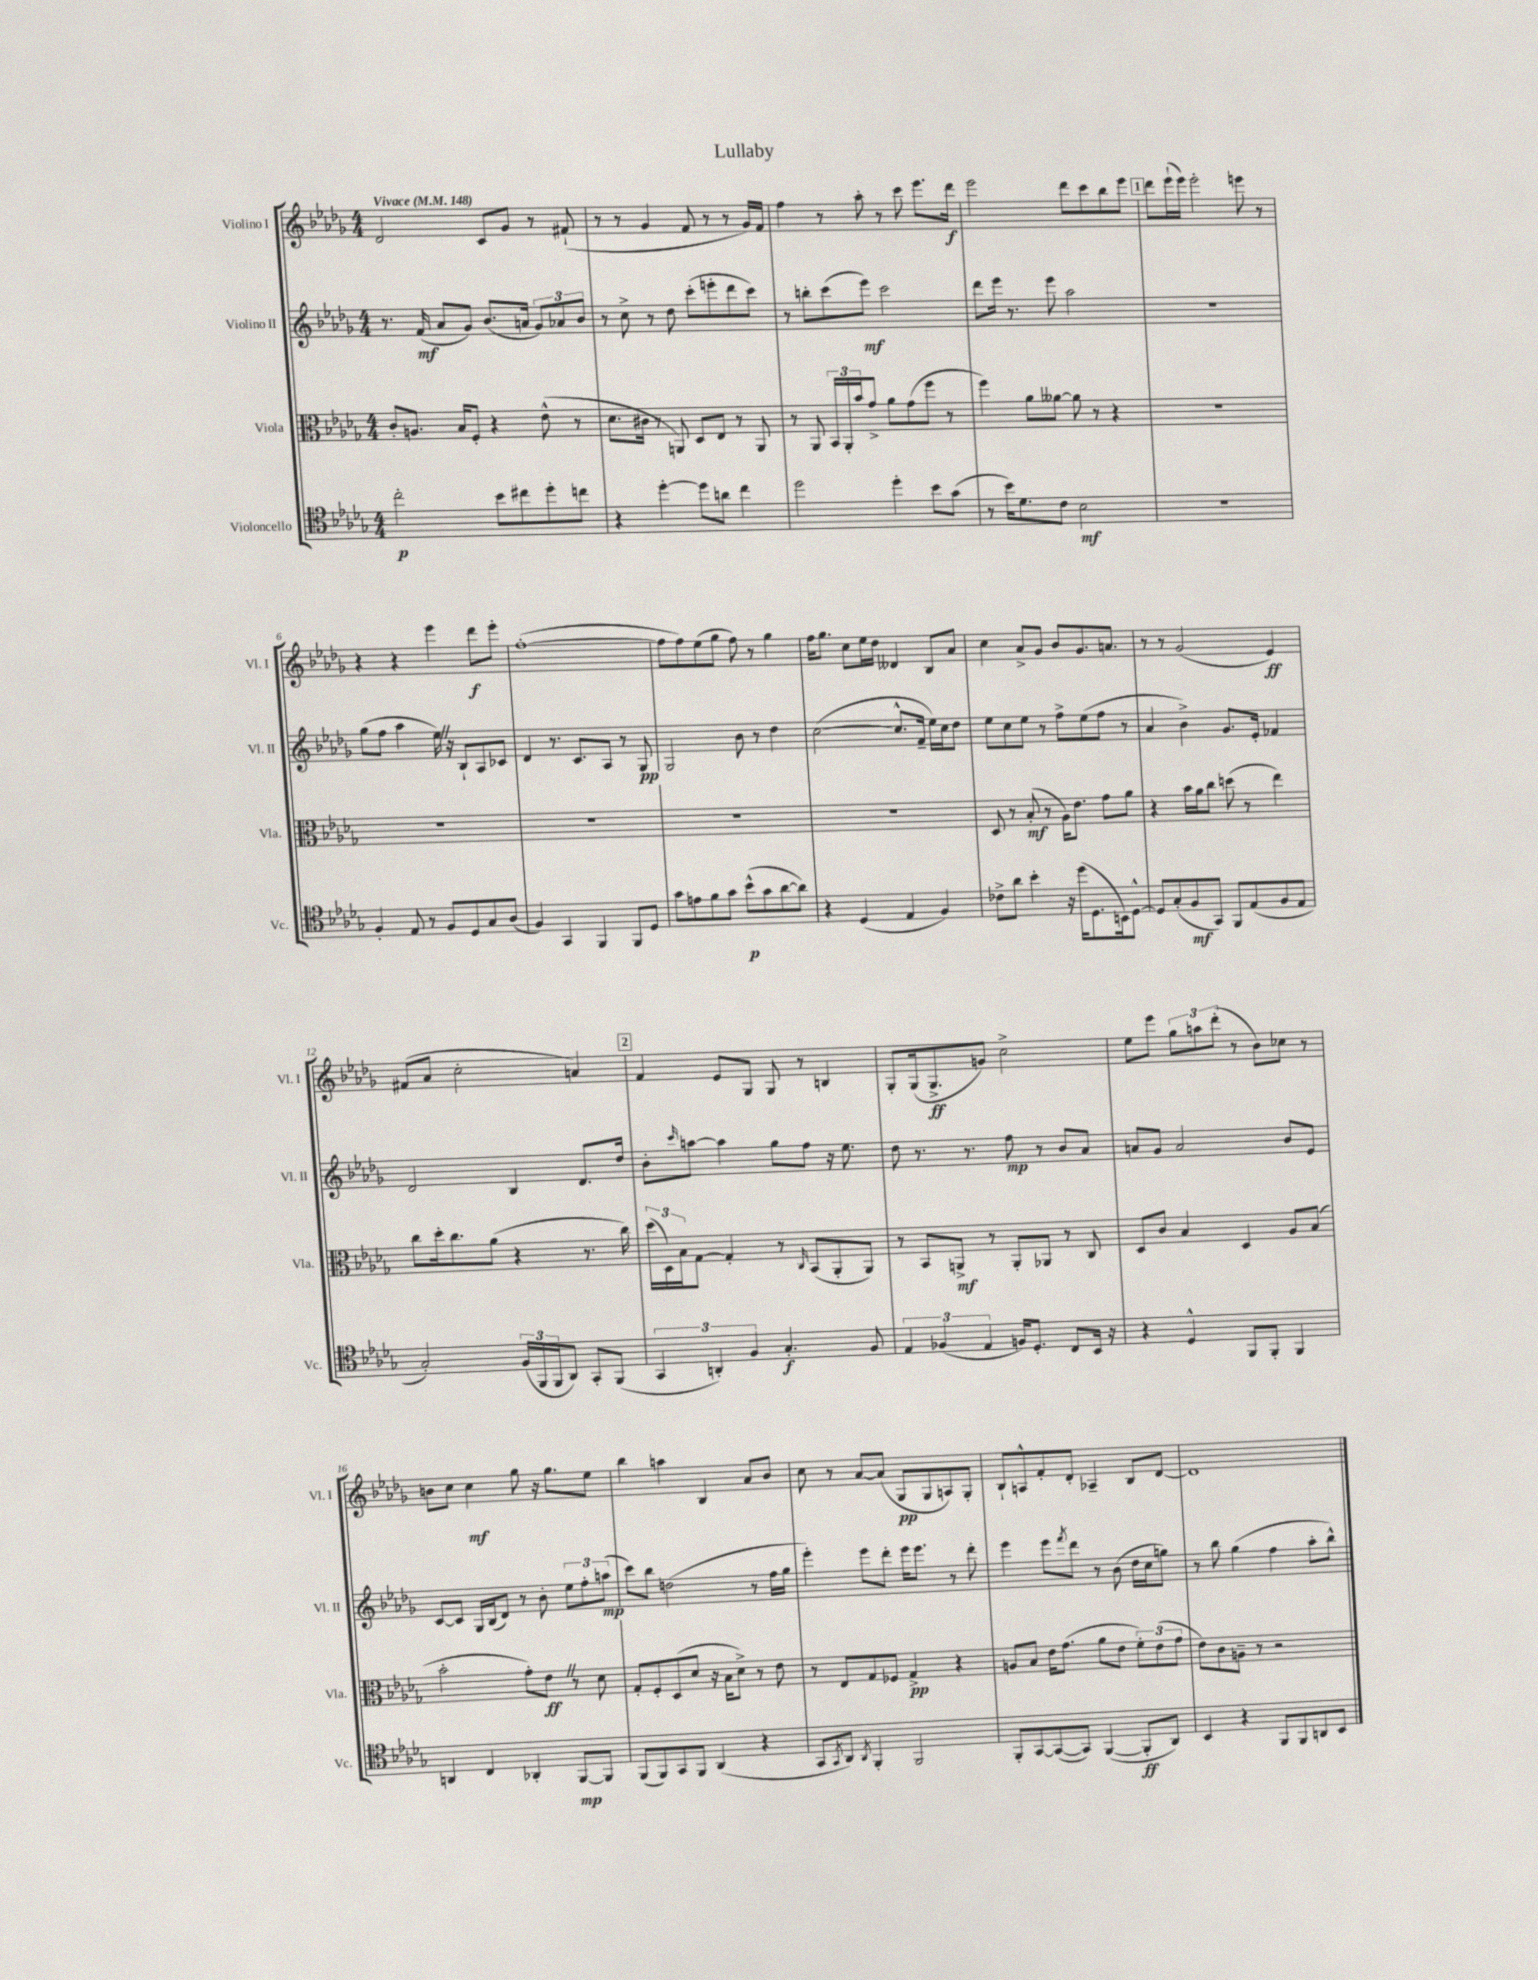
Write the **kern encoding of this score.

**kern	**kern	**kern	**kern
*staff4	*staff3	*staff2	*staff1
*clefC4	*clefC3	*clefG2	*clefG2
*k[b-e-a-d-g-]	*k[b-e-a-d-g-]	*k[b-e-a-d-g-]	*k[b-e-a-d-g-]
*M4/4	*M4/4	*M4/4	*M4/4
*MM148	*MM148	*MM148	*MM148
2cc'\	8c'/L	8.r	2d-/
.	8.A/J	.	.
.	.	(16f/	.
.	.	8a-/L	.
.	16B-/LK	.	.
.	8F'/J	8g-/J)	.
8b-\L	4r	(8.b-/L	8c/L
8cc#\	.	.	8g-/J
.	.	16a/Jk	.
8dd-'\	(8e-^^\	12g-/L)	8r
.	.	12a-/	.
8cc\J	8r	.	(8f#`/
.	.	12b-/J	.
=	=	=	=
4r	8.d-\L	8r	8r
.	.	8cc^\	8r
.	16c#\Jk	.	.
[4dd-'\	8r	8r	4g-/
.	8AA/)	8dd-\	.
8dd-\]L	8D-/L	(8ccc'\L	8f/
8a\J	8E-/J	8eee'\	8r
4cc\	8r	8ddd-\	8r
.	8AA/	8ccc\J)	16g-/LL)
.	.	.	16f/JJ
=	=	=	=
2dd-\	8r	8r	4ff\
.	8AA-/	8bb'\L	.
.	24BB-/LL	(8ccc\	8r
.	24AA-'/	.	.
.	24b-/J	.	.
.	8g-^/J	8eee-\J)	8aa-'\
4dd-'\	8a-\L	2ccc\	8r
.	(8g-\	.	8ccc\
8b-\L	8ff\J	.	8.eee-\L
(8g-\J	8r	.	.
.	.	.	16ddd-\Jk
=	=	=	=
8r	4ff\)	8ddd-\L	2eee-\
16b-\LK)	.	16eee-\Jk	.
8.d-\	.	8.r	.
.	8a-\L	.	.
8c\J	[8a--\J	8eee-\	.
2B-\	8a--\]	2aa-\	8ddd-\L
.	8r	.	8ccc\
.	4r	.	8bb-\
.	.	.	8eee-\J
=	=	=	=
1r	1r	1r	8ddd-\L
.	.	.	(16eee-`\L
.	.	.	16eee-\JJ)
.	.	.	2eee-'\
.	.	.	8eee\
.	.	.	8r
=	=	=	=
4F'/	1r	(8gg-\L	4r
.	.	8ff\J	.
8E-/	.	4aa-\	4r
8r	.	.	.
8F/L	.	16ee-\)	4eee-\
.	.	16r	.
8D-/	.	8B-`/L	.
8G-/	.	8A-/	8ddd-\L
(8A-/J	.	8c-/J	8eee-'\J
=	=	=	=
4F/)	1r	4d-/	([1ff'
4GG-/	.	8.r	.
.	.	8.c/L	.
4FF/	.	.	.
.	.	8A-/J	.
8FF/L	.	8r	.
8D-/J	.	8G-/	.
=	=	=	=
8g-\L	1r	2G-/	8ff\]L
8e\	.	.	8ff\)
8f\	.	.	(8ee-\
8g-\J	.	.	8gg-\J
(8b-^^\L	.	8b-\	8ff\)
8g-\	.	8r	8r
[8a-\	.	4dd-\	4gg-\
8a-\]J)	.	.	.
=	=	=	=
4r	1r	([2cc\	16ff\LK
.	.	.	8.gg-\J
(4D-/	.	.	8cc\L
.	.	.	16ee-\L
.	.	.	16dd-\JJ
4E-/	.	8.cc^^/]L	4d--/
.	.	16f~/Jk	.
4F/)	.	16ee-\LL)	8B-/L
.	.	16cc\J	.
.	.	8dd-\J	8a-/J
=	=	=	=
8c-^\L	8D-/	8ee-\L	4cc\
8a-\J	8r	8cc\	.
4b-'\	(8B-'/	8ee-\J	8a-^/L
.	8r	8r	8g-/J
16r	16A-\LK)	8ff^\L	8b-/L
(16dd-\LK	8.e-\J	.	.
8.D-\	.	(8ee-\	8.g-/
.	8g-\L	8ff\J	.
16BB\k)	.	.	8.a/J
[8D-^^\J	8a-\J	8r	.
=	=	=	=
8D-/]L	4r	4a-/	8r
(8G-'/	.	.	8r
8F/	16b-\LL	4b-^\)	(2g-/
.	16a-\J	.	.
8GG-/J)	8cc\J	.	.
8FF/L	(8dd\	8.g-/L	.
(8E-/	8r	.	.
.	.	16e-'/Jk	.
8F/	4ee-\)	4f-/	4e-/)
8E-/J	.	.	.
=	=	=	=
2G-'/)	8cc\L	2d-/	(8f#/L
.	16dd-'\k	.	8a-/J
.	8.cc\	.	.
.	.	.	2cc'\
.	(8a-\J	.	.
(24F/LL	4r	4B-/	.
24FF/	.	.	.
24FF/J	.	.	.
8AA-/J)	.	.	.
8GG-'/L	8.r	8.d-/L	4a/)
(8FF/J	.	.	.
.	16cc\)	16dd-/Jk	.
=	=	=	=
6GG-/	(24dd-\LL	8b-'\L	4f/
.	24D-\)	.	.
.	24B-\J	.	.
.	.	16qqccc/	.
.	[8G-\J	[8aa\J	.
6AA'/)	.	.	.
.	4G-'/]	4aa\]	8e-/L
6F/	.	.	.
.	.	.	8G-/J
4.G-'/	8r	8gg-\L	8G-/
.	16qqC/	.	.
.	(8BB-/L	8ff\J	8r
.	8AA-'/	16r	4B/
.	.	8.ee-\	.
8F/	8AA-/J)	.	.
=	=	=	=
6E-/	8r	8dd-\	8G-'/L
.	8BB-/L	8.r	(16G-/k
(6F-/	.	.	.
.	.	.	8.G-^/
.	8AA^/J	.	.
.	.	8.r	.
6E-/	.	.	.
.	8r	.	8g/J)
16F/LK)	8AA'/L	8ff\	2cc^\
8.D-'/J	.	.	.
.	8AA-/J	8r	.
8C/L	8r	8b-/L	.
16BB-/Jk	8C/	8a-/J	.
16r	.	.	.
=	=	=	=
4r	8D-/L	8a/L	8ee-\L
.	8c/J	8g-/J	8eee-\J
4D-^^/	4B-/	2a/	12gg-\L
.	.	.	12aa\
.	.	.	(12ddd-'\J
8FF/L	4D-/	.	8r
8FF'/J	.	.	8b-\L)
4FF/	8A-/L	8b-/L	8cc-\J
.	(8B-/J	8e-/J	8r
=	=	=	=
4AA/	2b-'\	[8c/L	8b\L
.	.	8c/]J	8cc\J
4C/	.	16G-/LL	4cc\
.	.	(16B-/J	.
.	.	8d-/J)	.
4AA-'/	8g-'\L)	8r	8gg-\
.	8e-\J	8b-'\	16r
.	.	.	8.gg-\L
[8FF/L	8r	12ee-\L	.
.	.	12ff'\	.
8FF/]J	8d-\	.	8ee-\J
.	.	(12aa\J	.
=	=	=	=
(8FF/L	8G-'/L	8ccc\L)	4bb-\
8FF/)	8F'/	8bb-\J	.
8GG-/	(8D-/	(2dd\	4aa\
8FF/J	8d-/J	.	.
(4AA-/	16r	.	4B-/
.	16B-\LK	.	.
.	8d-^\J)	.	.
4r	8r	8r	8a-/L
.	8e-\	16ff\LL	8b-/J
.	.	16gg-\JJ	.
=	=	=	=
8GG-/L	8r	4eee-'\)	8cc\
8qGG-/	.	.	.
8AA-/J)	8E-/L	.	8r
8qAA-/	.	.	.
4FF'/	8G-/	8eee-\L	[8a-/L
.	8F-/J	8ddd-'\J	(8a-/]J
2FF/	4G-^/	16eee-\LK	8G-/L
.	.	8.eee-\J	.
.	.	.	8G-/
.	4r	8r	8A/)
.	.	8ddd-'\	8G-'/J
=	=	=	=
8FF'/L	8A/L	4eee-\	8B-`/L
[8GG-/	8B-/J	.	8A^^/
(8GG-/_	16e-\LK	8eee-\L	8f'/
.	(8.g-\J	.	.
.	.	8qfff/	.
8GG-/]J)	.	8ddd-\J	8d-'/J
([4FF/	8a-\L	8r	4A-~/
.	8e-\J	(8b-\	.
8FF'/]L	12f'\L)	16dd-\LL	8B-/L
.	.	16cc\J	.
.	(12e-\	.	.
8AA-/J)	.	8gg\J)	[8d-/J
.	12g-\J	.	.
=	=	=	=
4BB-/	8e-\L)	8r	1d-]
.	8c\	8bb-\	.
4r	8A~\J	(4gg-\	.
.	8r	.	.
8FF/L	2r	4ff\	.
8FF/	.	.	.
8AA/	.	8aa-'\L	.
8BB-/J	.	8bb-^^\J)	.
==	==	==	==
*-	*-	*-	*-
